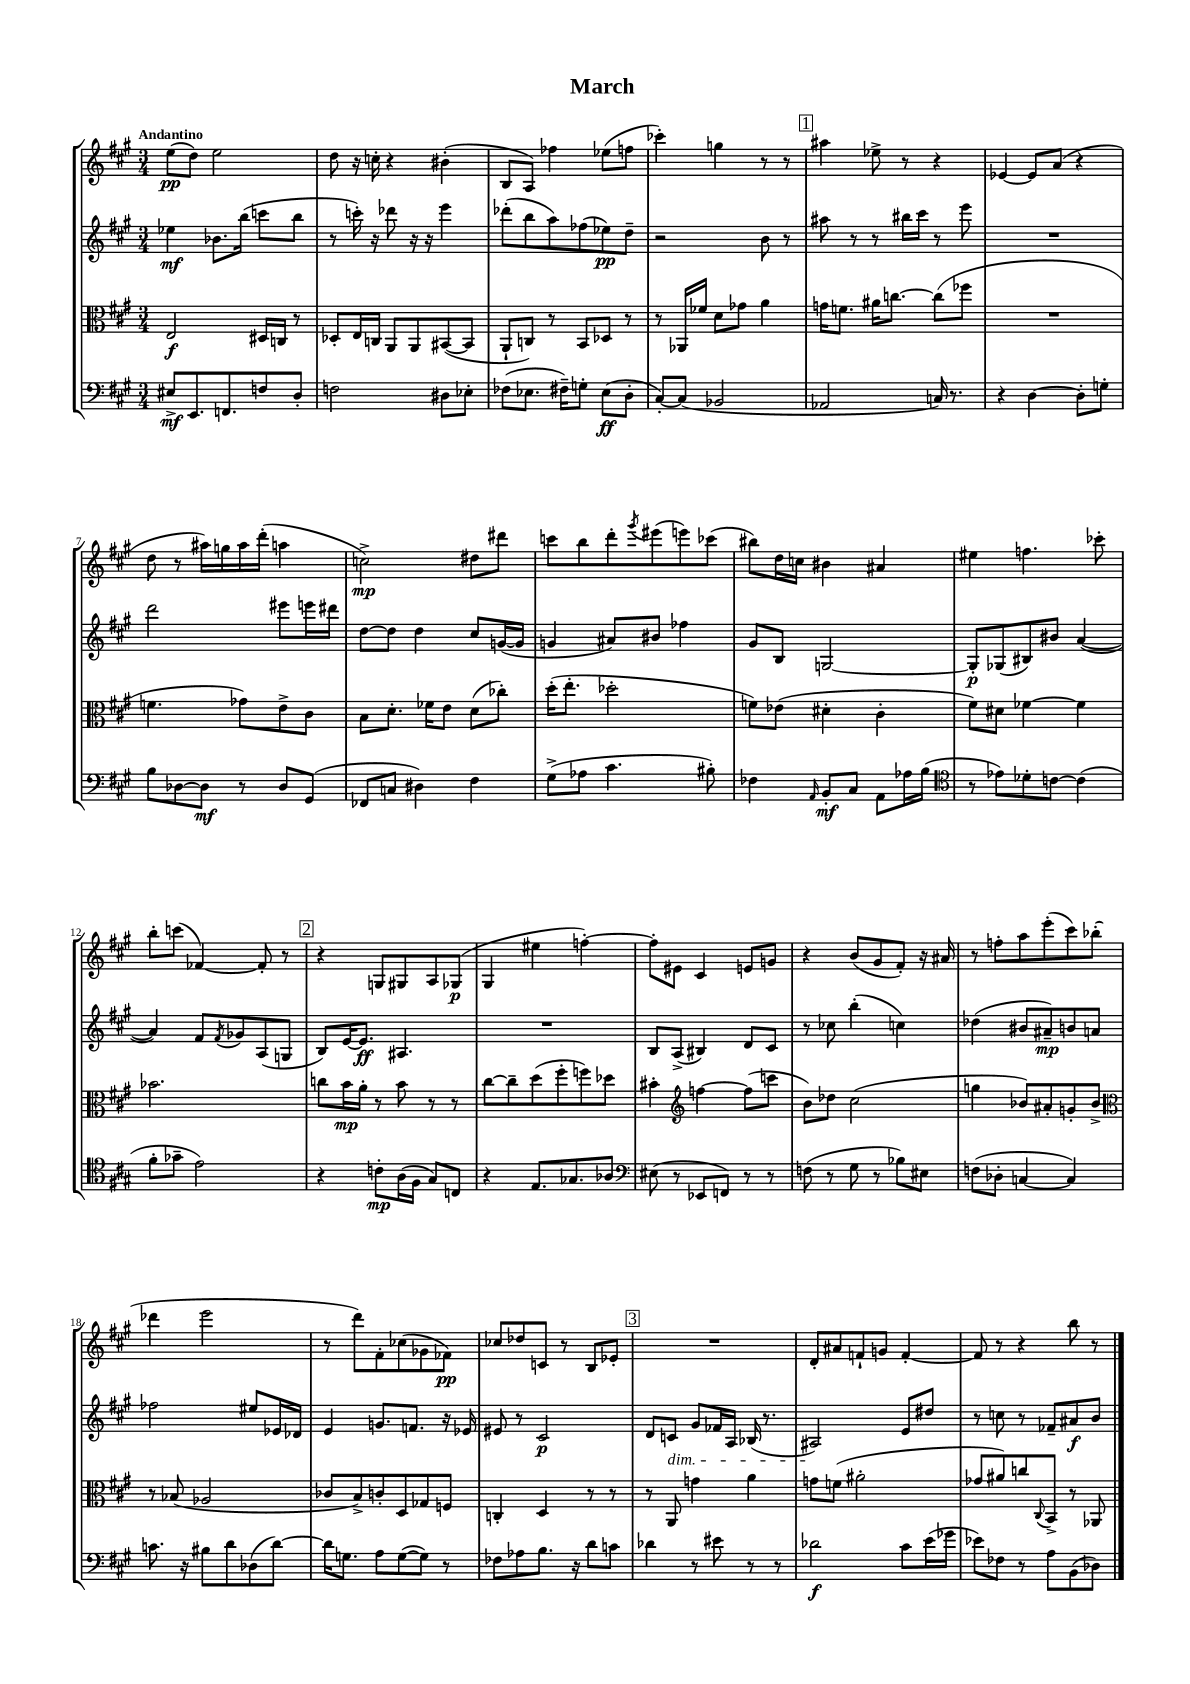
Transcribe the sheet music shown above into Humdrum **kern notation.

**kern	**kern	**kern	**kern
*staff4	*staff3	*staff2	*staff1
*clefF4	*clefC3	*clefG2	*clefG2
*k[f#c#g#]	*k[f#c#g#]	*k[f#c#g#]	*k[f#c#g#]
*M3/4	*M3/4	*M3/4	*M3/4
8E#^	2E	4ee-	(8ee
8.EE	.	.	8dd)
.	.	8.b-	2ee
8.FF	.	.	.
.	.	(16bb	.
8F	16D#	8ccc	.
.	16C	.	.
8D'	8r	8bb	.
=	=	=	=
2F	8D-'	8r	8dd
.	16E	16ccc')	16r
.	16C	16r	16cc'
.	8AA	8ddd-	4r
.	8AA	16r	.
.	.	16r	.
8D#	([8BB#	4eee	(4b#'
8E-'	8BB#]	.	.
=	=	=	=
(8F-	8AA`	(8ddd-'	8B
8.E-	8C)	8bb	8A)
.	8r	8aa)	4ff-
16F#~)	.	.	.
8G'	8BB	(8ff-	.
(8E-	8D-	8ee-)	(8ee-
8D'	8r	8dd~	8ff
=	=	=	=
[8C#')	8r	2r	4ccc-')
(8C#]	16AA-	.	.
.	16f-	.	.
2BB-	8d	.	4gg
.	8g-	.	.
.	4a	8b	8r
.	.	8r	8r
=	=	=	=
2AA-	16g	8aa#	4aa#
.	8.f	.	.
.	.	8r	.
.	16a#	8r	8ee-^
.	[8.cc	.	.
.	.	16bb#	8r
.	.	16ccc#	.
16C)	(8cc]	8r	4r
8.r	.	.	.
.	8ff-	8eee	.
=	=	=	=
4r	2.r	2.r	[4e-
[4D	.	.	8e-]
.	.	.	(8a
8D']	.	.	4r
8G'	.	.	.
=	=	=	=
8B	4.f	2ddd	8dd
[8D-	.	.	8r
8D-]	.	.	16aa#)
.	.	.	16gg
8r	8g-)	.	16aa#
.	.	.	(16ddd'
8D-	8e^	8eee#	4aa
(8GG#	8c#	16eee	.
.	.	16ddd#	.
=	=	=	=
8FF-	8B	[8dd	2cc^)
8C	8.d'	8dd]	.
4D#)	.	4dd	.
.	16f-	.	.
.	8e	.	.
4F#	(8d	8cc#	8dd#
.	8cc-')	([16g	8ddd#
.	.	16g]	.
=	=	=	=
(8G#^	(16dd'	4g	8ccc
.	8.ee'	.	.
8A-	.	.	8bb
4.c#	2dd-'	8a#)	8ddd'
.	.	.	8qggg#
.	.	8b#	(8eee#
.	.	4ff-	8eee)
8B#')	.	.	(8ccc-
=	=	=	=
4F-	8f)	8g#	8bb#)
.	(8e-	8B	16dd
.	.	.	16cc
16qqAA	.	.	.
8BB'	4d#'	[2G	4b#
8C#	.	.	.
8AA	4c#'	.	4a#
16A-	.	.	.
(16B	.	.	.
=	=	=	=
*clefC4	*	*	*
8r	8f#)	8G']	4ee#
8e-)	8d#	(8G-	.
8d-'	[4f-	8B#)	4.ff
[8c	.	8b#	.
(4c]	4f-]	([4a	.
.	.	.	8ccc-'
=	=	=	=
8f#'	2.b-	4a])	8bb'
8g-~	.	.	(8ccc
2e)	.	8f#	[4f-)
.	.	8qf#	.
.	.	8g-	.
.	.	(8A	8f-']
.	.	8G	8r
=	=	=	=
4r	8cc	8B)	4r
.	16b	[16e	.
.	16a'	8.e]	.
8c'	8r	.	8G
(16A	8b	4.A#	8G#
16F#	.	.	.
8G#)	8r	.	8A
8C	8r	.	(8G-
=	=	=	=
4r	[8cc#	2.r	4G#
.	8cc#~]	.	.
8.E	(8dd	.	4ee#
.	8ff#'	.	.
8.G-	.	.	.
.	8ff)	.	[4ff')
8A-	8dd-	.	.
=	=	=	=
*clefF4	*	*	*
(8E#	4b#'	8B	8ff']
8r	.	(8A^	8e#
*	*clefG2	*	*
8EE-	[4ff	4B#)	4c#
8FF)	.	.	.
8r	(8ff]	8d	8e
8r	8ccc	8c#	8g
=	=	=	=
(8F	8b)	8r	4r
8r	8dd-	8cc-	.
8G#	(2cc#	(4bb'	(8b
8r	.	.	8g#
8B-)	.	4cc)	8f#')
8E#	.	.	16r
.	.	.	16a#
=	=	=	=
(8F	4gg	(4dd-	8r
8D-'	.	.	8ff'
[4C	8b-)	8b#	8aa
.	8a#'	8a#~)	(8eee'
4C])	8g'	8b	8ccc#)
.	8b-^	8a	(8bb-'
=	=	=	=
*	*clefC3	*	*
8.c	8r	2ff-	4ddd-
.	(8B-	.	.
16r	.	.	.
8B#	2A-	.	2eee
8d	.	.	.
(8D-	.	8ee#	.
[8d)	.	16e-	.
.	.	16d-	.
=	=	=	=
16d]	8c-	4e	8r
8.G	.	.	.
.	8B^)	.	8ddd)
8A	8c'	8.g	8f#'
([8G	8D	.	(8cc-
.	.	8.f	.
8G])	8G-	.	8g-
8r	8F	16r	8f-)
.	.	16e-	.
=	=	=	=
8F-	4C'	8e#	8cc-
8A-	.	8r	8dd-
8.B	4D	2c#	8c
.	.	.	8r
16r	.	.	.
8d	8r	.	8B
8c	8r	.	8e-'
=	=	=	=
4d-	8r	8d	2.r
.	8AA	8c	.
8r	4g	8g#	.
8e#	.	16f-	.
.	.	16A	.
8r	4a	(16B-	.
.	.	8.r	.
8r	.	.	.
=	=	=	=
2d-	8g	2A#)	8d'
.	(8f	.	8a#
.	2a#'	.	8f`
.	.	.	8g
8c#	.	8e	[4f'
(16e	.	8dd#	.
16g-	.	.	.
=	=	=	=
8e-)	8g-	8r	8f]
8F-	8a#)	8cc	8r
8r	8cc	8r	4r
.	8qqC#	.	.
8A	8BB^	8f-~	.
(8BB	8r	8a#	8bb
8D-)	8AA-	8b	8r
==	==	==	==
*-	*-	*-	*-
